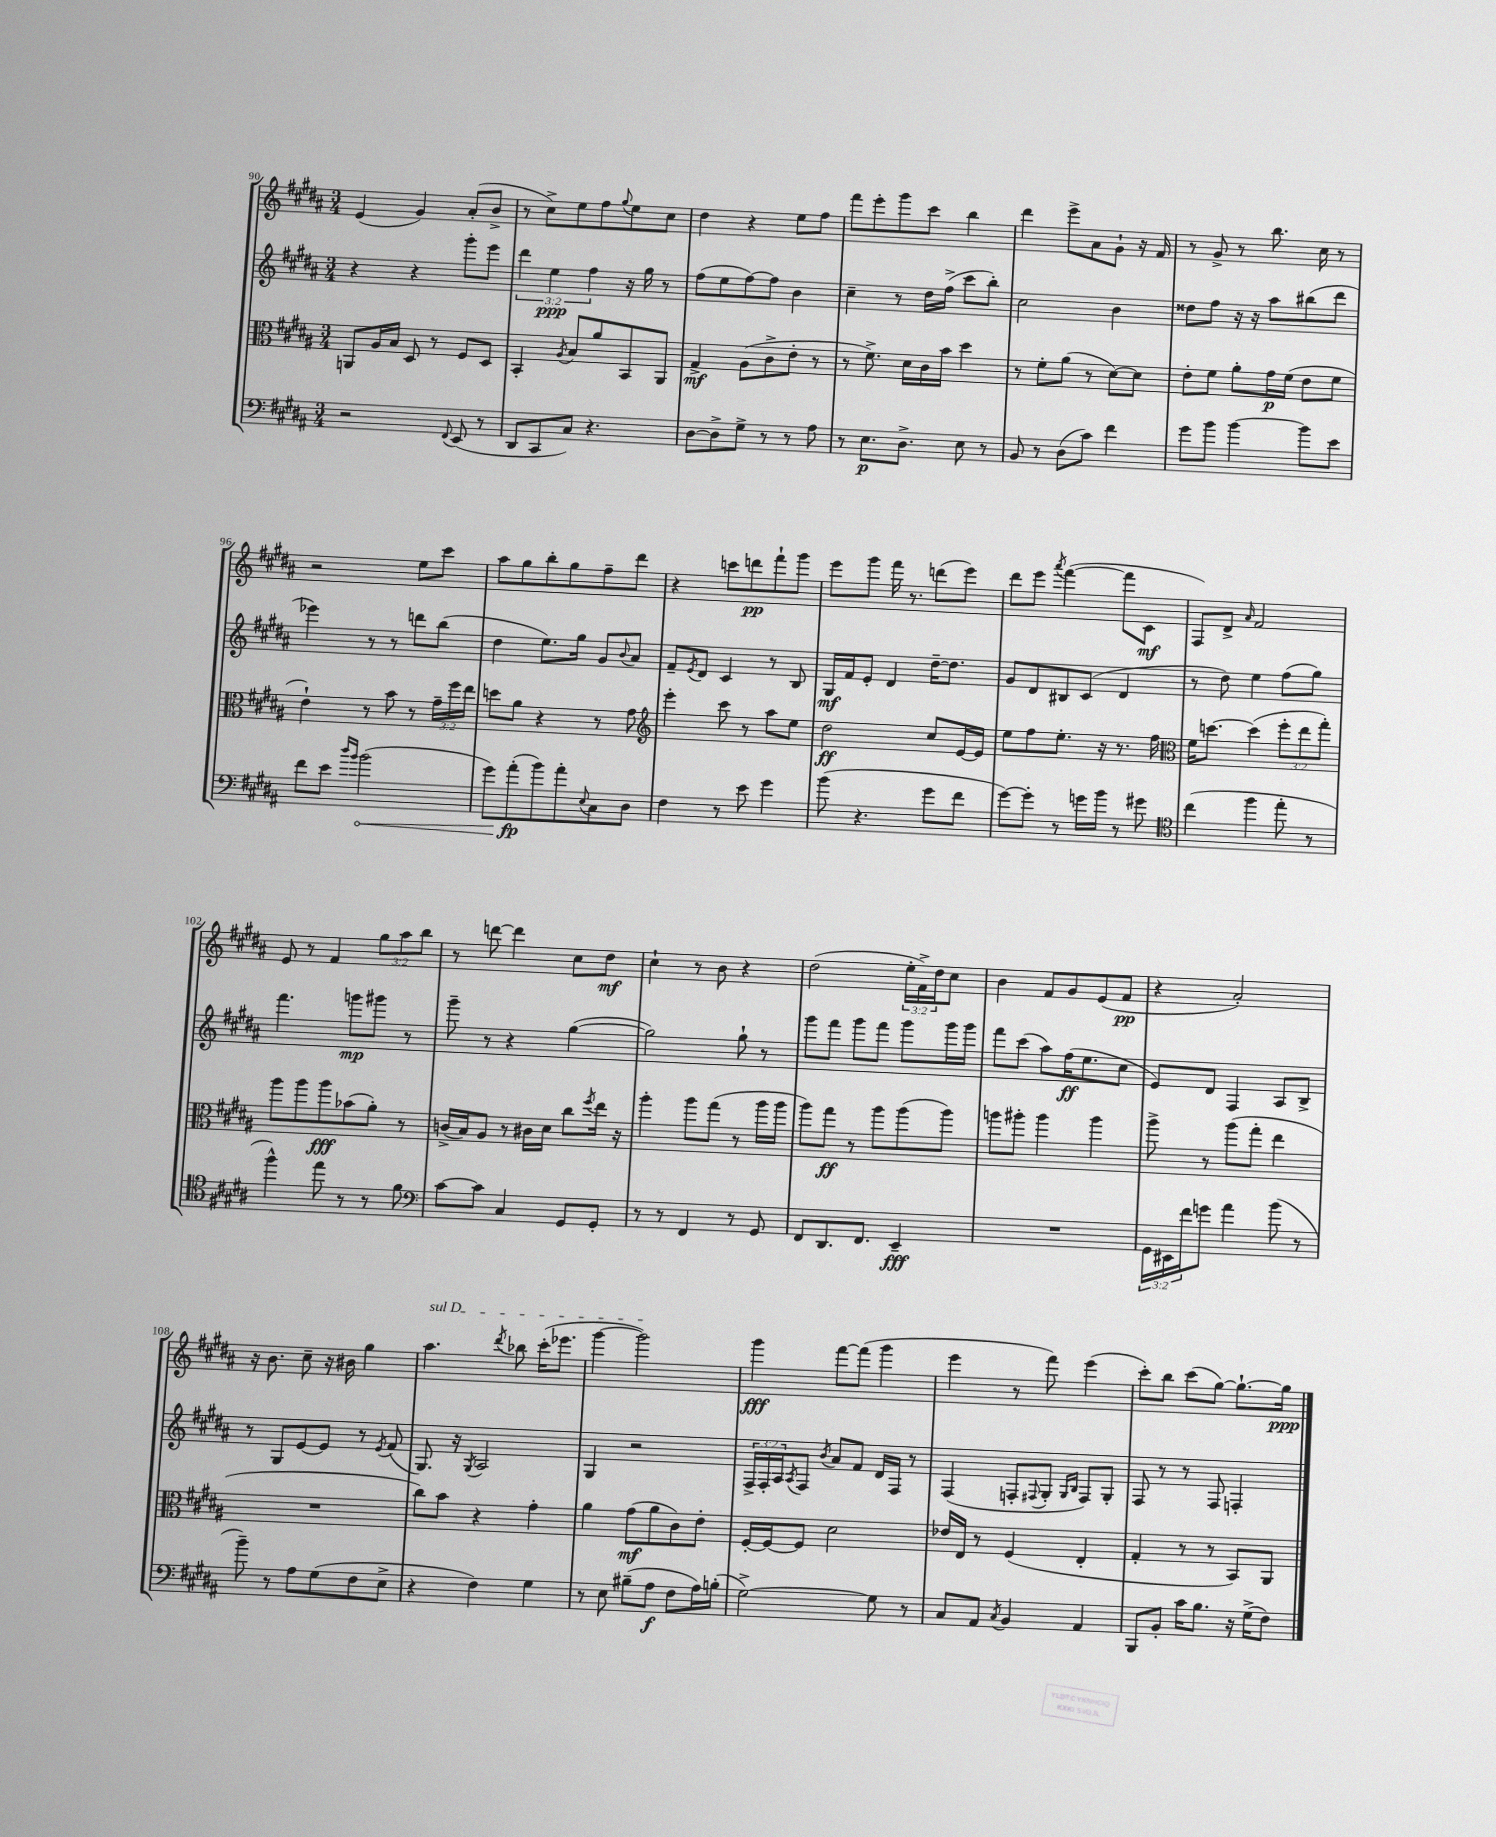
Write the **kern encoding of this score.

**kern	**dynam	**kern	**dynam	**kern	**dynam	**kern	**dynam
*part4	*part4	*part3	*part3	*part2	*part2	*part1	*part1
*staff4	*staff4	*staff3	*staff3	*staff2	*staff2	*staff1	*staff1
*clefF4	*	*clefC3	*	*clefG2	*	*clefG2	*
*k[f#c#g#d#a#]	*	*k[f#c#g#d#a#]	*	*k[f#c#g#d#a#]	*	*k[f#c#g#d#a#]	*
*M3/4	*	*M3/4	*	*M3/4	*	*M3/4	*
=90	=90	=90	=90	=90	=90	=90	=90
2r	.	8AAn/L	.	4r	.	(4e/	.
.	.	16A#/L	.	.	.	.	.
.	.	16B/JJ	.	.	.	.	.
.	.	8D#/	.	4r	.	4g#/)	.
.	.	8r	.	.	.	.	.
8qqFF#/	.	.	.	.	.	.	.
(8EE/	.	8F#/L	.	8ggg#'\L	.	(8a#'/L	.
8r	.	8D#/J	.	8eee\J	.	8b^/J	.
=91	=91	=91	=91	=91	=91	=91	=91
8DD#/L	.	4BB'/	.	6ddd#\	.	8r	.
8CC#/	.	.	.	.	.	8cc#^\L)	.
.	.	.	.	6ee\	ppp	.	.
.	.	8qA#/	.	.	.	.	.
8C#/J)	.	8B/L	.	.	.	8ee\	.
.	.	.	.	6ff#\	.	.	.
4.r	.	8a#/	.	.	.	8ff#\	.
.	.	.	.	.	.	8qqgg#/	.
.	.	8BB/	.	16r	.	8ee\	.
.	.	.	.	16gg#\	.	.	.
.	.	8AA#/J	.	8r	.	8cc#\J	.
=92	=92	=92	=92	=92	=92	=92	=92
[8D#\L	.	4G#^/	mf	(8ff#\L	.	4dd#\	.
8D#^\]	.	.	.	8ee\	.	.	.
8G#^\J	.	(8A#\L	.	[8ff#\)	.	4r	.
8r	.	8c#^\	.	8ff#\J]	.	.	.
8r	.	8e'\J	.	4b\	.	8ee\L	.
8A#\	.	8r	.	.	.	8ff#\J	.
=93	=93	=93	=93	=93	=93	=93	=93
8r	.	8r	.	4cc#~\	.	8fff#\L	.
8.E\L	p	8.f#^\)	.	.	.	8eee'\	.
.	.	.	.	8r	.	8ggg#\	.
8.D#^\J	.	16d#\LL	.	.	.	.	.
.	.	16c#\	.	16dd#\LL	.	8ccc#\J	.
.	.	16b\JJ	.	(16ff#^\JJ	.	.	.
8E\	.	4dd#\	.	8ccc#\L	.	4bb\	.
8r	.	.	.	8bb'\J)	.	.	.
=94	=94	=94	=94	=94	=94	=94	=94
8BB/	.	8r	.	2cc#\	.	4ddd#\	.
8r	.	8f#'\L	.	.	.	.	.
(8D#\L	.	(8a#\J	.	.	.	8eee^\L	.
8c#\J)	.	8r	.	.	.	8a#\	.
4f#\	.	[8d#\L)	.	4b\	.	8g#`\J	.
.	.	8d#\J]	.	.	.	16r	.
.	.	.	.	.	.	16f#/	.
=95	=95	=95	=95	=95	=95	=95	=95
8g#\L	.	8e'\L	.	8dd##X\L	.	8r	.
8b\J	.	8f#\J	.	8ff#\J	.	8g#^/	.
[4b\	.	8a#'\L	.	16r	.	8r	.
.	.	.	.	16r	.	.	.
.	.	16g#\L	p	8aa#\L	.	8.bb\	.
.	.	(16f#\JJ	.	.	.	.	.
8b\L]	.	8e\L	.	(8bb#X\	.	.	.
.	.	.	.	.	.	16cc#\	.
8e\J	.	8f#\J	.	8ddd#\J	.	8r	.
!!LO:LB:g=z
=96	=96	=96	=96	=96	=96	=96	=96
8f#\L	.	4e`\)	.	4eee-X\)	.	2r	.
8e\J	.	.	.	.	.	.	.
16qqdd#/LL	.	.	.	.	.	.	.
16qqb/JJ	.	.	.	.	.	.	.
!	!LO:HP:b	!	!	!	!	!	!
(2b\	<	8r	.	8r	.	.	.
.	.	8b\	.	8r	.	.	.
.	.	8r	.	8dddn\L	.	8ee\L	.
.	.	24g#~\LL	.	(8bb\J	.	8ccc#\J	.
.	.	24ff#\	.	.	.	.	.
.	.	24ee\JJ	.	.	.	.	.
=97	=97	=97	=97	=97	=97	=97	=97
8g#\L)	.	8ddn\L	.	4dd#\	.	8aa#\L	.
(8a#'\	fp	8a#\J	.	.	.	8gg#\	.
8b\)	[	4r	.	8.ee\L)	.	8bb'\	.
8a#'\	.	.	.	.	.	8gg#\	.
.	.	.	.	16gg#\Jk	.	.	.
8qqE/	.	.	.	.	.	.	.
8C#\	.	8r	.	8g#/L	.	8ff#~\	.
.	.	.	.	8qqb/	.	.	.
8D#\J	.	8g#\	.	8a#/J	.	8ddd#\J	.
=98	=98	=98	=98	=98	=98	=98	=98
*	*	*clefG2	*	*	*	*	*
4F#\	.	4eee'\	.	8f#~/L	.	4r	.
.	.	.	.	8qe/	.	.	.
.	.	.	.	8d#/J	.	.	.
8r	.	8ccc#\	.	4c#/	.	8cccn\L	.
8e\	.	8r	.	.	.	8dddn\	pp
4g#\	.	8aa#\L	.	8r	.	8fff#`\	.
.	.	8ee\J	.	8B/	.	8ggg#\J	.
=99	=99	=99	=99	=99	=99	=99	=99
(8b\	.	2dd#\	ff	16G#/LL	mf	8eee\L	.
.	.	.	.	16f#/J	.	.	.
4.r	.	.	.	8e'/J	.	8ggg#\J	.
.	.	.	.	4d#/	.	16fff#\	.
.	.	.	.	.	.	8.r	.
8g#\L	.	8cc#/L	.	[16dd#~\KL	.	(8dddn\L	.
.	.	.	.	8.dd#\J]	.	.	.
8f#\J	.	[16e/L	.	.	.	8eee\J)	.
.	.	16e/JJ]	.	.	.	.	.
=100	=100	=100	=100	=100	=100	=100	=100
[8g#\L)	.	8ee\L	.	8g#/L	.	8ddd#\L	.
8g#'\J]	.	8ff#\	.	8d#/	.	8eee\J	.
.	.	.	.	.	.	8qaaa#/	.
8r	.	8.ee'\J	.	8B#X/	.	([4fff#\	.
16gn\LL	.	.	.	(8c#/J	.	.	.
16b\JJ	.	16r	.	.	.	.	.
8r	.	8.r	.	4d#/	.	8fff#\L]	.
8g#X\	.	.	.	.	.	8c#\J	mf
.	.	16ff#\	.	.	.	.	.
=101	=101	=101	=101	=101	=101	=101	=101
*clefC4	*	*clefC3	*	*	*	*	*
(4cc#\	.	16f#\KL	.	8r	.	8F#/L)	.
.	.	[8.ddn\J	.	.	.	.	.
.	.	.	.	8dd#\)	.	8d#^/J	.
.	.	.	.	.	.	16qqa#/	.
4ff#\	.	(4dd\]	.	4ee\	.	2f#/	.
8ee'\	.	12ff#'\L	.	(8ff#\L	.	.	.
.	.	12ee\	.	.	.	.	.
8r	.	.	.	8gg#\J)	.	.	.
.	.	12gg#'\J)	.	.	.	.	.
!!LO:LB:g=z
=102	=102	=102	=102	=102	=102	=102	=102
4ff#^^\)	.	8aa#\L	.	4.fff#\	.	8e/	.
.	.	8aa#\	.	.	.	8r	.
8ee\	.	8aa#\	fff	.	.	4f#/	.
8r	.	(8b-X\	.	8gggn\L	mp	.	.
8r	.	8a#'\J)	.	8ggg#X\J	.	12gg#\L	.
.	.	.	.	.	.	12aa#\	.
8f#\	.	8r	.	8r	.	.	.
.	.	.	.	.	.	12bb\J	.
=103	=103	=103	=103	=103	=103	=103	=103
*clefF4	*	*	*	*	*	*	*
[8c#\L	.	(16cn^/LL	.	8ggg#~\	.	8r	.
.	.	16B/J)	.	.	.	.	.
8c#\J]	.	8A#/J	.	8r	.	[8dddn\	.
4C#/	.	8r	.	4r	.	4ddd\]	.
.	.	16c#X\LL	.	.	.	.	.
.	.	16d#\JJ	.	.	.	.	.
8GG#/L	.	8cc#\L	.	([4gg#\	.	8cc#\L	.
.	.	8qff#/	.	.	.	.	.
8GG#'/J	.	16ee\Jk	.	.	.	8dd#\J	mf
.	.	16r	.	.	.	.	.
=104	=104	=104	=104	=104	=104	=104	=104
8r	.	4aa#'\	.	2gg#\])	.	4cc#`\	.
8r	.	.	.	.	.	.	.
4FF#/	.	8aa#\L	.	.	.	8r	.
.	.	(8gg#\J	.	.	.	8b\	.
8r	.	8r	.	8gg#`\	.	4r	.
8GG#/	.	16aa#\LL	.	8r	.	.	.
.	.	16aa#\JJ	.	.	.	.	.
=105	=105	=105	=105	=105	=105	=105	=105
8FF#/L	.	8aa#\L)	.	8ggg#\L	.	(2dd#\	.
8.DD#/	.	8gg#\J	ff	8fff#\J	.	.	.
.	.	8r	.	8ggg#\L	.	.	.
8.FF#/J	.	.	.	.	.	.	.
.	.	8aa#\L	.	8fff#\J	.	.	.
4EE~/	fff	(8aa#\	.	8ggg#\L	.	24ee'\LL	.
.	.	.	.	.	.	24f#^\)	.
.	.	.	.	.	.	24dd#\J	.
.	.	8aa#\J)	.	16ggg#\L	.	8cc#\J	.
.	.	.	.	16ggg#\JJ	.	.	.
=106	=106	=106	=106	=106	=106	=106	=106
2.r	.	8aan\L	.	8fff#\L	.	4b\	.
.	.	8aa#X'\J	.	(8ccc#\J	.	.	.
.	.	4aa#\	.	8aa#\L)	.	8f#/L	.
.	.	.	.	(16ff#\K	ff	8g#/	.
.	.	.	.	8.ee\	.	.	.
.	.	4aa#\	.	.	.	(8e/	.
.	.	.	.	8cc#\J	.	8f#/J	pp
=107	=107	=107	=107	=107	=107	=107	=107
24GG#\LL	.	8aa#^\	.	8e/L)	.	4r	.
24EE#X\	.	.	.	.	.	.	.
24f#\J	.	.	.	.	.	.	.
8gn\J	.	8r	.	8d#/J	.	.	.
4a#\	.	(8aa#\L	.	4F#/	.	2a#'/)	.
.	.	8gg#'\J	.	.	.	.	.
(8b\	.	4ee\	.	8A#/L	.	.	.
8r	.	.	.	8B^/J	.	.	.
!!LO:LB:g=z
=108	=108	=108	=108	=108	=108	=108	=108
8b~\)	.	2.r	.	8r	.	16r	.
.	.	.	.	.	.	8.b\	.
8r	.	.	.	8G#/L	.	.	.
8A#\L	.	.	.	[8e/	.	8cc#~\	.
(8G#\	.	.	.	8e/J]	.	16r	.
.	.	.	.	.	.	16b#X\	.
8F#\	.	.	.	8r	.	4gg#\	.
.	.	.	.	8qe/	.	.	.
8E^\J	.	.	.	(8f#/	.	.	.
=109	=109	=109	=109	=109	=109	=109	=109
!	!	!	!	!	!	!LO:TX:a:i:t=sul D	!
4r	.	8cc#\L)	.	8.G#/)	.	4.aa#\	.
.	.	8b\J	.	.	.	.	.
.	.	.	.	16r	.	.	.
.	.	.	.	8qG#/	.	.	.
4F#\)	.	4r	.	2A#/	.	.	.
.	.	.	.	.	.	8qddd#/	.
.	.	.	.	.	.	8bb-X\	.
4G#\	.	4g#'\	.	.	.	(16ccc#'\KL	.
.	.	.	.	.	.	8.eee-X\J	.
=110	=110	=110	=110	=110	=110	=110	=110
8r	.	4a#\	.	4G#/	.	[4ggg#\	.
8E\	.	.	.	.	.	.	.
(8B#X~\L	.	(8g#\L	mf	2r	.	2ggg#\])	.
8A#\J	f	8a#\	.	.	.	.	.
8F#\L	.	8c#\)	.	.	.	.	.
16A#\L)	.	8e'\J	.	.	.	.	.
(16Bn'\JJ	.	.	.	.	.	.	.
=111	=111	=111	=111	=111	=111	=111	=111
[2G#^\)	.	[16F#'/LL	.	24F#^/LL	.	4ggg#\	fff
.	.	.	.	24F#'/	.	.	.
.	.	16F#/J_	.	.	.	.	.
.	.	.	.	24A#/J	.	.	.
.	.	.	.	8qA#/	.	.	.
.	.	8F#/J]	.	8F#/J	.	.	.
.	.	.	.	8qb/	.	.	.
.	.	2d#\	.	8a#/L	.	[8fff#\L	.
.	.	.	.	8f#/J	.	(8fff#\J]	.
8G#\]	.	.	.	16d#/LL	.	4ggg#\	.
.	.	.	.	16F#/JJ	.	.	.
8r	.	.	.	8r	.	.	.
=112	=112	=112	=112	=112	=112	=112	=112
8C#/L	.	16e-X/LL	.	(4F#/	.	4eee\	.
.	.	16E/JJ	.	.	.	.	.
8AA#/J	.	8r	.	.	.	.	.
8qC#/	.	.	.	.	.	.	.
4BB/	.	(4F#/	.	8Fn'/L	.	8r	.
.	.	.	.	8qqF#X/	.	.	.
.	.	.	.	8G#'/J	.	8fff#\)	.
.	.	.	.	16qqG#/LL	.	.	.
.	.	.	.	16qqB/JJ	.	.	.
4AA#/	.	4E'/	.	8F#/L)	.	(4eee\	.
.	.	.	.	8G#'/J	.	.	.
=113	=113	=113	=113	=113	=113	=113	=113
8BBB/L	.	4G#'/	.	8F#/	.	8ccc#'\L)	.
8BB'/J	.	.	.	8r	.	8bb\J	.
16c#\KL	.	8r	.	8r	.	(8ccc#\L	.
8.B\J	.	.	.	.	.	.	.
.	.	8r	.	8F#/	.	[8gg#\J)	.
16r	.	8BB/L)	.	4Fn'/	.	8.gg#`\L_	.
(16G#^\KL	.	.	.	.	.	.	.
8F#\J)	.	8AA#/J	.	.	.	.	.
.	.	.	.	.	.	16gg#\Jk]	ppp
==	==	==	==	==	==	==	==
*-	*-	*-	*-	*-	*-	*-	*-
